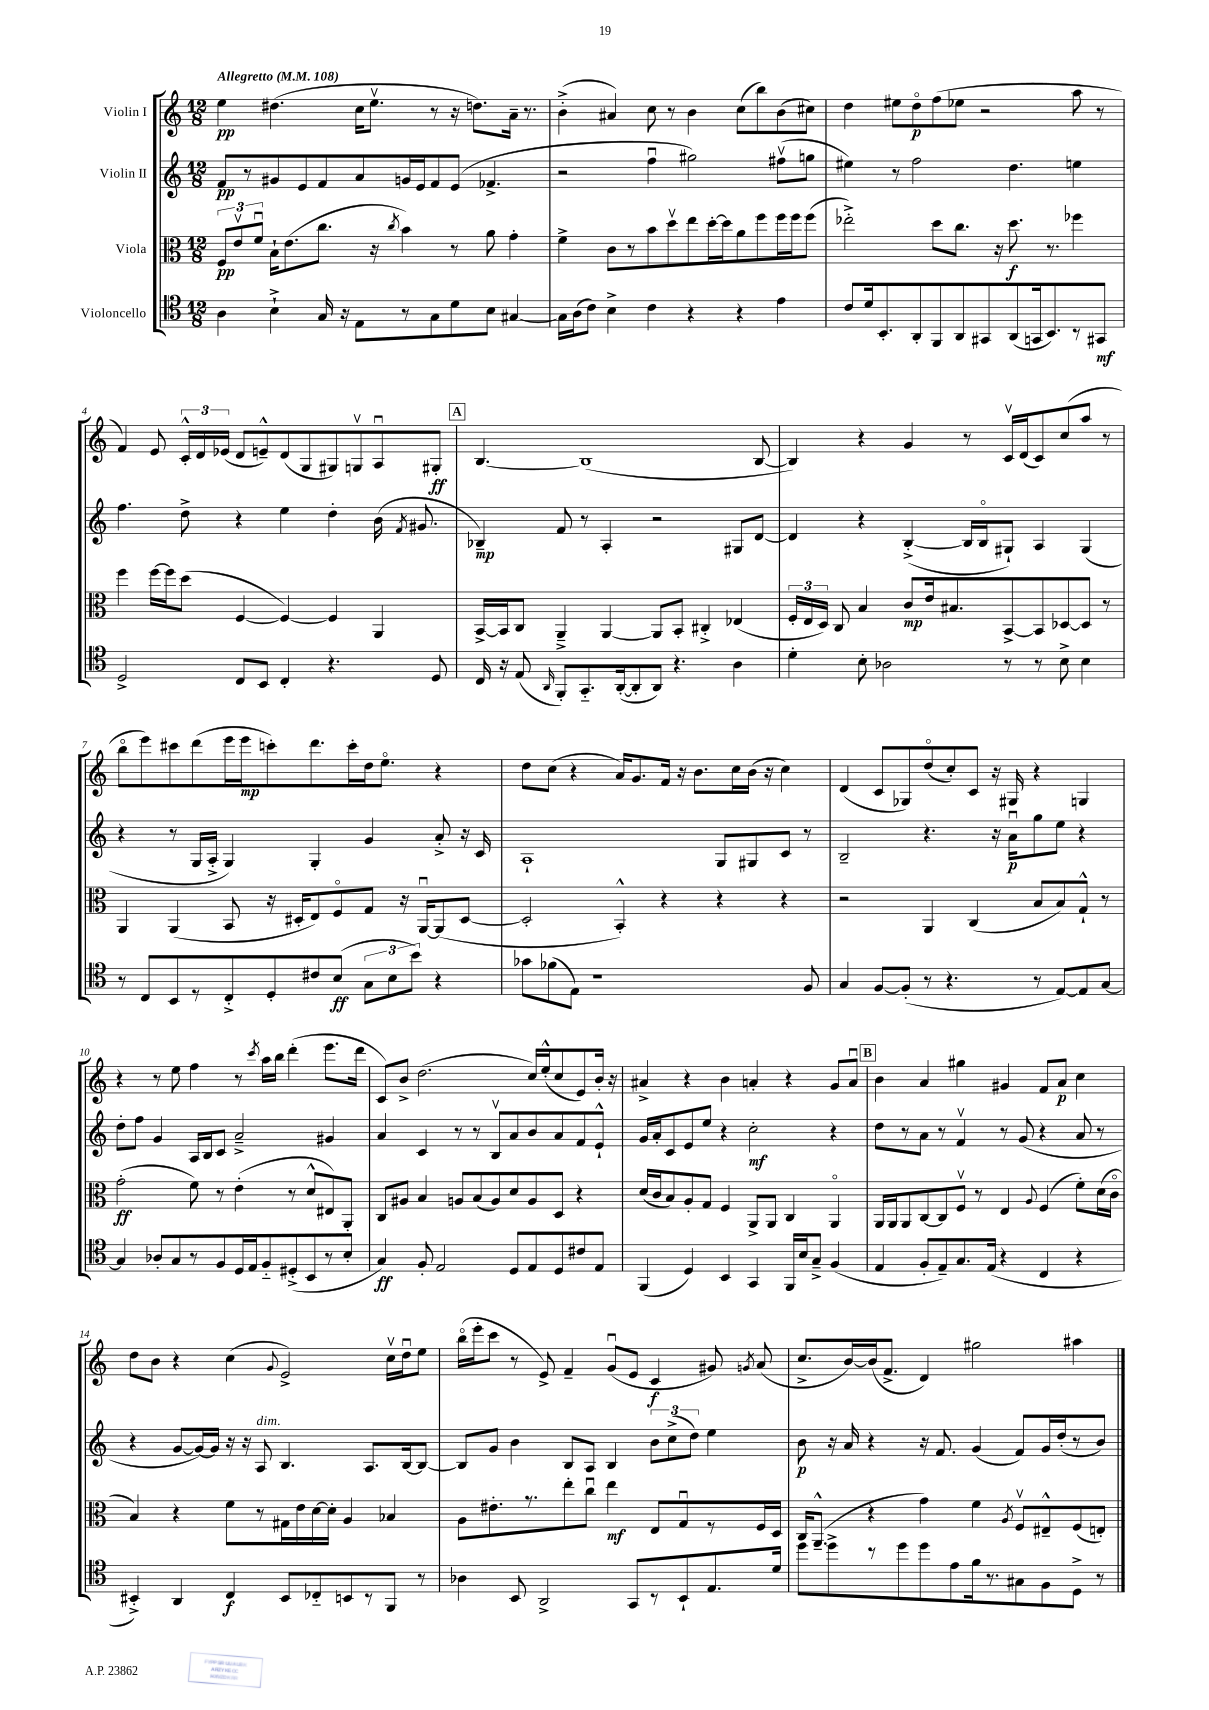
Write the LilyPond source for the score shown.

<<
\new StaffGroup <<
\new Staff = "s0" \with { instrumentName = "Violin I" } {
    \clef treble \key c \major \numericTimeSignature \time 12/8 \tempo "Allegretto" 4 = 108
    \autoBeamOff e''4\pp dis''4.( c''16[ e''8.]\upbow r8 r16 d''8.[) a'16]-- r8. |
    b'4-.->( ais'4) c''8 r8 b'4 c''8[( b''8) b'8( cis''8]) |
    d''4 eis''8[ d''8\flageolet\p f''8( ees''8] r2 a''8 r8 |
    f'4) e'8 \tuplet 3/2 { c'16[-.-^ d'16 ees'16]( } d'8[ e'8---^) d'8( g8 gis8) g8\upbow a8\downbow gis8]-.\ff |
    \mark \markup { \box "A" } b4.~ b1( b8~ |
    b4) r4 g'4 r8 c'16[\upbow d'16( c'8) c''8( a''8] r8 |
    b''8[\flageolet e'''8) cis'''8 d'''8( e'''16 e'''16\mp c'''8-.) d'''8. c'''16-. d''16 e''8.]\flageolet r4 |
    d''8[ c''8]( r4 a'16[) g'8. f'16] r16 b'8.[ c''16 b'16]( r16 c''4) |
    d'4( c'8[ ges8) d''8\flageolet( c''8-.) c'8] r16 gis16 r4 g4 |
    r4 r8 e''8 f''4 r8 \acciaccatura { c'''8 } a''16[ b''16] d'''4-.( e'''8.[ d'''16] |
    c'8[) b'8]-> d''2.( c''16[) e''16-.-^( c''8 e'8) b'16]-. r16 |
    ais'4-> r4 b'4 a'4-. r4 g'8[ a'8]\downbow |
    \mark \markup { \box "B" } b'4 a'4 gis''4 gis'4 f'8[ a'8]\p c''4 |
    d''8[ b'8] r4 c''4( \appoggiatura { g'8 } e'2->) c''16[\upbow d''16\downbow e''8] |
    b''16[\flageolet( e'''16-. c'''8] r8 e'8->) f'4-- g'8[\downbow( e'8] c'4\f gis'8) \acciaccatura { g'8 } a'8( |
    c''8.[-> b'16~) b'16( f'8.]-> d'4) gis''2 ais''4 \bar "|." |
}
\new Staff = "s1" \with { instrumentName = "Violin II" } {
    \clef treble \key c \major \numericTimeSignature \time 12/8
    \autoBeamOff f'8[\pp r8 gis'8 e'8 f'8 a'8 g'16 e'16 f'8 e'8]( fes'4.-> |
    r2 f''4\downbow gis''2) fis''8[\upbow( g''8] |
    eis''4) r8 f''2 d''4. e''4 |
    f''4. d''8-> r4 e''4 d''4-. b'16( \acciaccatura { f'8 } gis'8. |
    \mark \markup { \box "A" } bes4--\mp) f'8 r8 a4-. r2 gis8[ d'8]~ |
    d'4 r4 b4~-.->( b16[ b16\flageolet gis8]-!) a4 gis4( |
    r4 r8 g16[ a16]-.-> g4) g4-. g'4 a'8-.-> r16 c'16 |
    a1-! g8[ gis8 c'8] r8 |
    b2-- r4. r16 a'16[\downbow\p g''8 e''8] r4 |
    d''8[-. f''8] g'4 a16[ b16 c'8] a'2---> gis'4 |
    a'4 c'4 r8 r8 b8[\upbow a'8 b'8 a'8 f'8 e'8]-!-^ |
    g'16[ a'16-. c'8 e'8 e''8] r4 c''2-.\mf r4 |
    \mark \markup { \box "B" } d''8[ r8 a'8] r8 f'4\upbow r8 g'8( r4 a'8 r8 |
    r4 g'8[~ g'16~) g'16] r16 r16 a8^\markup { \italic "dim." } b4. a8.[ b16~ b8]~ |
    b8[ g'8] b'4 b8[ a8] b4 \tuplet 3/2 { b'8[ c''8->( d''8]) } e''4 |
    b'8\p r16 a'16 r4 r16 f'8. g'4( f'8[) g'16 d''16-.( r8 b'8]) \bar "|." |
}
\new Staff = "s2" \with { instrumentName = "Viola" } {
    \clef alto \key c \major \numericTimeSignature \time 12/8
    \autoBeamOff \tuplet 3/2 { f8[\pp e'8\upbow f'8]\downbow } b16[-! e'8.( c''8.] r16 \acciaccatura { c''8 } b'4) r8 a'8 g'4-. |
    f'4-> c'8[ r8 b'8 d''8\upbow e''8 d''16~-. d''16 a'8 f''8 f''16 f''16 f''8]( |
    ees''2-.->) d''8[ c''8.] r16 d''8.\f r8. fes''4 |
    f''4 f''16[~ f''16 d''8]( f4~ f4~) f4 a,4 |
    \mark \markup { \box "A" } b,16[~-> b,16 c8] a,4---> a,4~ a,8[ b,8]-. cis4-.-> ees4( |
    \tuplet 3/2 { f16[-. e16 d16]) } c8 b4 c'8[\mp e'16 bis8. b,8~-> b,8 des8~ des8] r8 |
    a,4 a,4( b,8 r16 dis16[-. e8) f8\flageolet g8] r16 a,16[~\downbow a,8( dis8]~ |
    dis2-. b,4-.-^) r4 r4 r4 |
    r2 a,4 c4( b8[ b8) g8]-!-^ r8 |
    g'2-.\ff( f'8) r8 e'4-.( r8 d'8[-^ eis8) a,8]-. |
    c8[ ais8] b4 a8[ b8( a8) d'8 a8 d8] r4 |
    d'16[( c'16 b8) a8-. g8] f4 a,8[-> a,8] c4 a,4\flageolet |
    \mark \markup { \box "B" } a,16[ a,16 a,8 c8~ c8 f8]\upbow r8 e4 \appoggiatura { a8 } f4( f'8[-.) d'16( c'16]\flageolet |
    b4) r4 f'8[ r8 gis16 e'16 d'16~ d'16]-. a4 bes4 |
    a8[ eis'8.-. r8. e''8-. c''8]\downbow e''4\mf e8[ g8\downbow r8 f16 d16] |
    c16[ a,8.]---^( r4 g'4) f'4 \acciaccatura { a8 } f8[\upbow eis8---^ f8( e8]-.) \bar "|." |
}
\new Staff = "s3" \with { instrumentName = "Violoncello" } {
    \clef tenor \key c \major \numericTimeSignature \time 12/8
    \autoBeamOff a4 b4-!-> g16 r16 e8[ r8 g8 d'8 b8] gis4~ |
    gis16[ a16( c'8]) b4-> c'4 r4 r4 e'4 |
    c'8[ d'16 b,8.-. a,8-. f,8 a,8 gis,8 a,8( g,16 b,8.) r8 gis,8]\mf |
    d2-> c8[ b,8] c4-. r4. d8 |
    \mark \markup { \box "A" } c16 r16 e8( \grace { a,16 } f,8[-.) g,8.-_ a,16~-.( a,8-. a,8]) r4. a4 |
    d'4-. b8-. aes2 r8 r8 b8-> b4 |
    r8 c8[ b,8 r8 c8-.-> d8-. cis'8 b8]\ff( \tuplet 3/2 { g8[ b8 b'8]) } r4 |
    ges'8[ fes'8( e8]) r1 f8 |
    g4 f8[~ f8]-.( r8 r4. r8 e8[~) e8 g8]~ |
    g4 aes8[-. g8 r8 f8 d16 e16 f8-_ dis8-.->( b,8 r8 b8]-. |
    g4\ff) f8-. e2 d8[ e8 d8 cis'8 e8] |
    f,4( d4) b,4 g,4 f,16[ b16 g8]---> f4( |
    \mark \markup { \box "B" } e4 f8[-. e8--) g8. e16]( r4 c4 r4 |
    bis,4-.->) a,4 c4\f bis,8[ ces8-_ b,8 r8 f,8] r8 |
    aes4 b,8 a,2-> g,8[ r8 b,8-! e8. d'16] |
    d''8[ d''8-> r8 d''8 d''8 e'8 f'16 r8. gis8 f8 d8]-> r8 \bar "|." |
}
>>
>>
